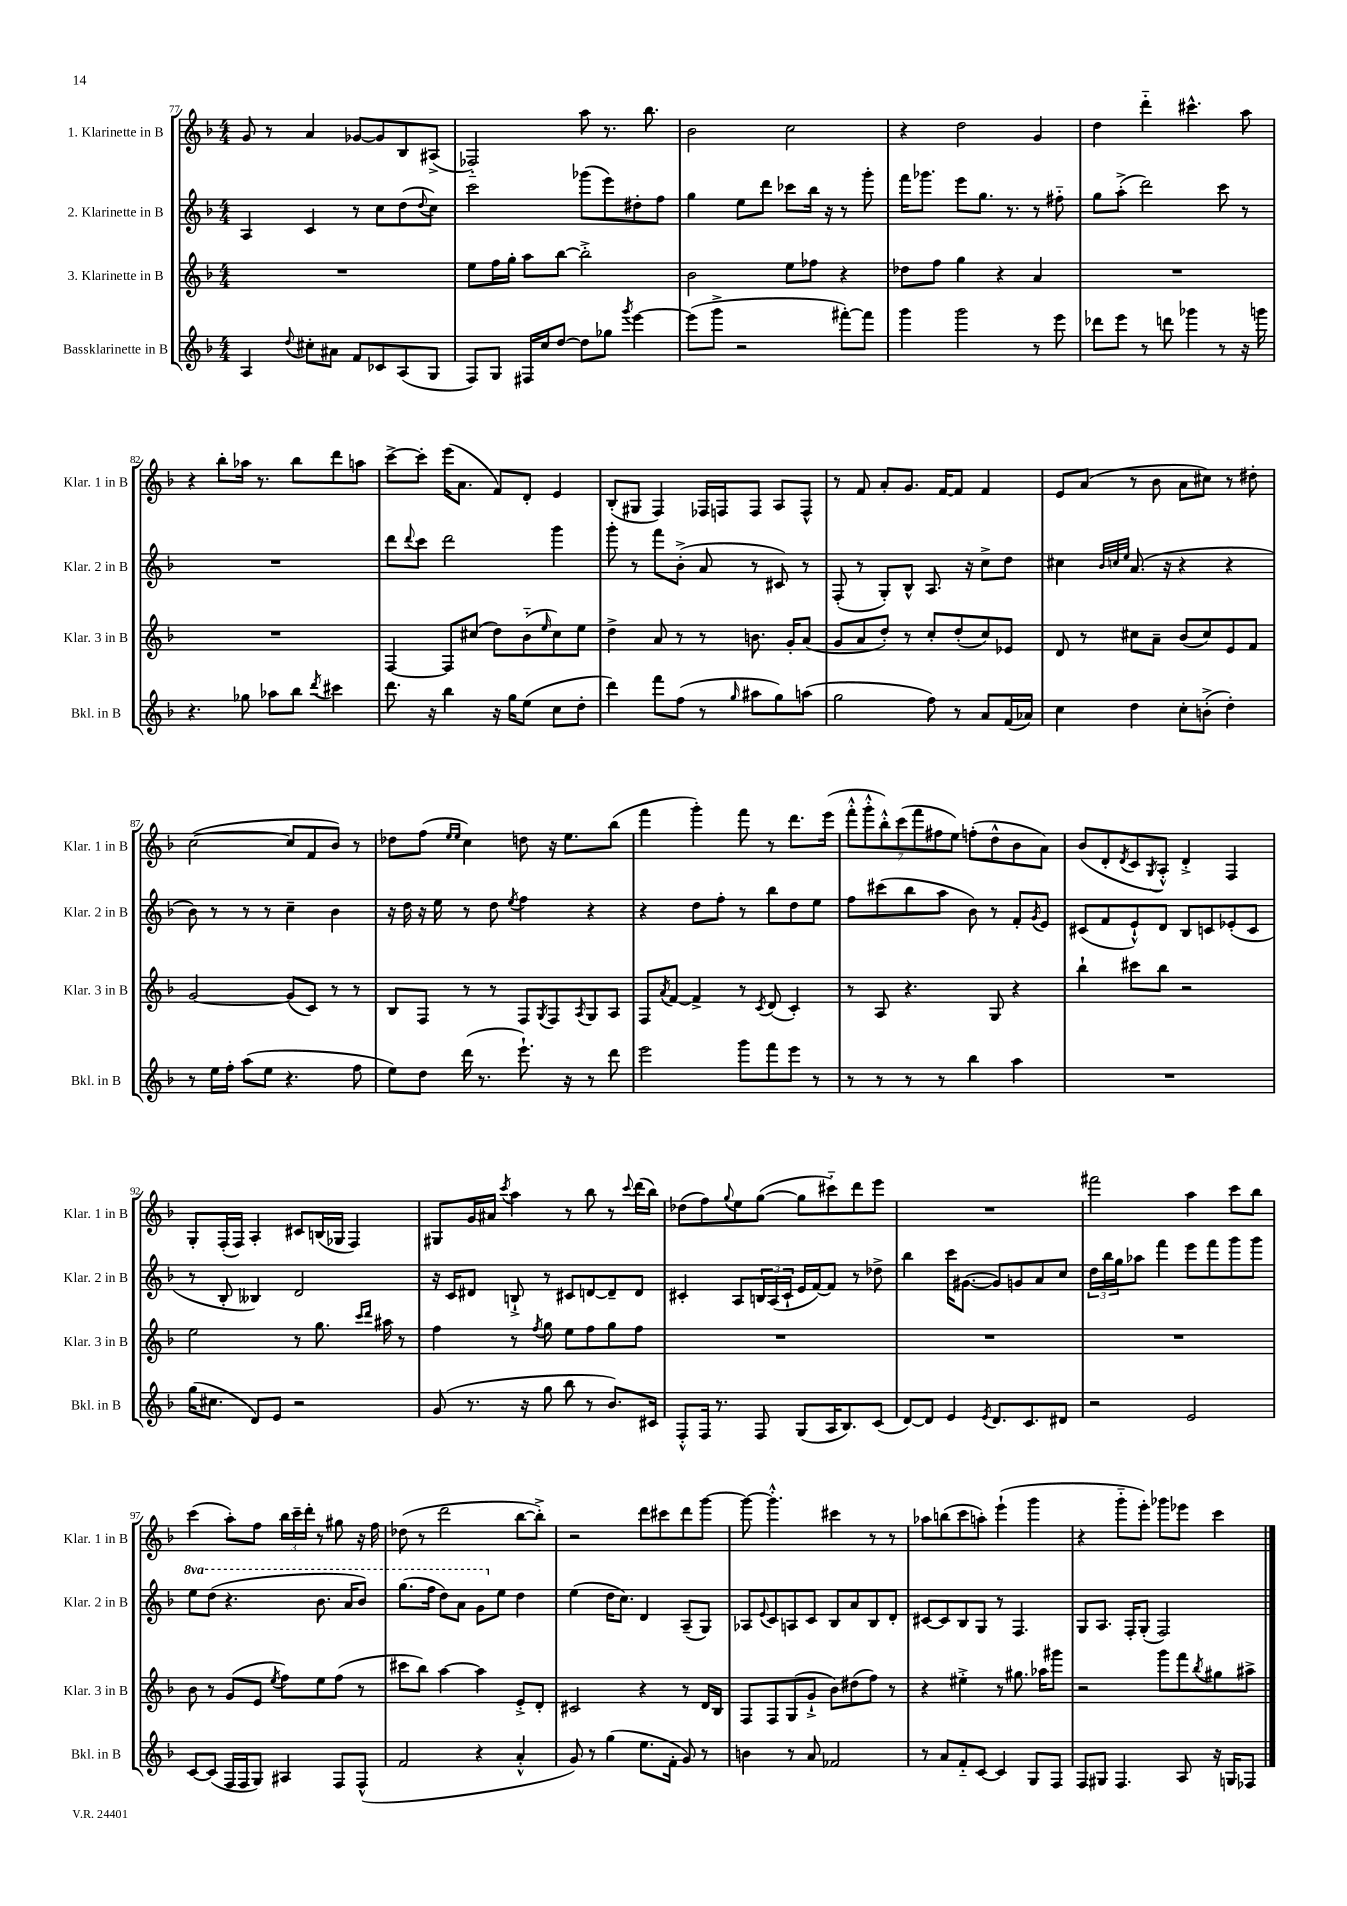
<<
\new StaffGroup <<
\new Staff = "s0" \with { instrumentName = "1. Klarinette in B" shortInstrumentName = "Klar. 1 in B" } {
    \clef treble \key f \major \numericTimeSignature \time 4/4
    g'8 r8 a'4 ges'8~ ges'8 bes8 ais8->( |
    fes2-_) a''8 r8. bes''8. |
    bes'2 c''2 |
    r4 d''2 g'4 |
    d''4 d'''4-_ cis'''4.-^ a''8 |
    r4 bes''8-. aes''16 r8. bes''8 d'''8 a''8 |
    c'''8~-> c'''8-. e'''16( a'8. f'8) d'8-. e'4 |
    bes8-.( gis8 f4) fes16 f16 f8 a8 f8-^ |
    r8 f'8 a'8-. g'8. f'16~ f'8 f'4 |
    e'8 a'8( r8 bes'8 a'8 cis''8) r8 dis''8-. |
    c''2~( c''8 f'8 bes'8) r8 |
    des''8 f''8( \grace { e''16 e''16 } c''4) d''8 r16 e''8. bes''8( |
    f'''4 g'''4-.) f'''8 r8 d'''8. e'''16( |
    \tuplet 7/4 { f'''8-.-^ g'''8-.-^ bes''8-.-^) c'''8( f'''8 fis''8 e''8) } f''8-.( d''8-^ bes'8 a'8) |
    bes'8( d'8-. \acciaccatura { d'8 } c'8 \acciaccatura { g8 } a8-.-^) d'4-.-> f4 |
    g8-. f16-.( f16) a4-. cis'8 b16( ges16 f4) |
    gis8 g'16 ais'16 \acciaccatura { c'''8 } a''4 r8 bes''8 r8 \appoggiatura { c'''8 } d'''16( bes''16) |
    des''8( f''8) \appoggiatura { g''8 } e''8 g''8~( g''8 cis'''8-_) d'''8 e'''8 |
    R1 |
    fis'''2 a''4 c'''8 bes''8 |
    c'''4( a''8-.) f''8 \tuplet 3/2 { bes''16 c'''16-- d'''16-. } r8 gis''8 r16 f''16 |
    des''8( r8 d'''2 bes''8~ bes''8-.->) |
    r2 d'''8 cis'''8 d'''8 g'''8~ |
    g'''8~ g'''4.-.-^ cis'''4 r8 r8 |
    aes''8 b''8( c'''8 a''8-.) e'''4-!( g'''4 |
    r4 g'''8-_ e'''8-.) ges'''8 ees'''8 c'''4 \bar "|." |
}
\new Staff = "s1" \with { instrumentName = "2. Klarinette in B" shortInstrumentName = "Klar. 2 in B" } {
    \clef treble \key f \major \numericTimeSignature \time 4/4 \set Staff.ottavationMarkups = #ottavation-simple-ordinals
    a4 c'4 r8 c''8 d''8( \appoggiatura { d''8 } c''8) |
    c'''2 ges'''8( e'''8) dis''8-. f''8 |
    g''4 e''8 d'''8 ces'''8 bes''16 r16 r8 g'''8-. |
    f'''16 ges'''8. e'''8 g''8. r8. r8 fis''8-_ |
    g''8 a''8-.->( d'''2) c'''8 r8 |
    R1 |
    d'''8 \appoggiatura { d'''8 } c'''8 d'''2 g'''4 |
    g'''8-. r8 f'''8 bes'8-.->( a'8 r8 cis'8) r8 |
    f8-.( r8 g8-.) bes8-^ a8. r16 c''8-> d''8 |
    cis''4 \grace { bes'32 c''32 e''32 } a'8.( r16 r4 r4 |
    bes'8) r8 r8 r8 c''4-- bes'4 |
    r16 d''16 r16 e''16 r8 d''8 \acciaccatura { e''8 } f''4 r4 |
    r4 d''8 f''8-. r8 bes''8 d''8 e''8 |
    f''8 cis'''8( bes''8 a''8 bes'8) r8 f'8-. \acciaccatura { g'8 } e'8 |
    cis'8( f'8 e'8-!-^) d'8 bes8 c'8 ees'8-.( c'8 |
    r8 bes8-. beses4) d'2 |
    r16 c'16 dis'8 b8-!-> r8 cis'8 d'8~ d'8-- d'8 |
    cis'4-. a8 \tuplet 3/2 { b16 a16( cis'16-! } e'16 f'16~) f'8 r8 des''8-> |
    bes''4 c'''16 gis'8.~( gis'8) g'8 a'8 c''8 |
    \tuplet 3/2 { d''16 bes''16 g''16 } aes''8 f'''4 e'''8 f'''8 g'''8 g'''8 |
    \ottava #1 e'''8 d'''8( r4. bes''8. a''16 bes''8) |
    g'''8.( f'''16 d'''8) a''8 g''8 \ottava #0 e''8 d''4 |
    e''4( d''16 c''8.) d'4 a8--( g8) |
    aes8 \appoggiatura { e'8 } c'8 a8 c'8 bes8 a'8 bes8 d'8-. |
    cis'8~ cis'8 bes8 g8 r8 f4. |
    g8 a8. f16-. g8-.( f2) \bar "|." |
}
\new Staff = "s2" \with { instrumentName = "3. Klarinette in B" shortInstrumentName = "Klar. 3 in B" } {
    \clef treble \key f \major \numericTimeSignature \time 4/4
    R1 |
    e''8 f''16 g''16-. a''8 bes''8~ bes''2-.-> |
    bes'2 e''8 fes''8 r4 |
    des''8 f''8 g''4 r4 a'4 |
    R1 |
    R1 |
    f4~ f8 cis''8( d''8) bes'8-_( \grace { e''16 } cis''8) e''8 |
    d''4-> a'8 r8 r8 b'8. g'16-. a'8( |
    g'8 a'8 d''8-.) r8 c''8-. d''8-.( c''8) ees'8 |
    d'8 r8 cis''8 a'8-- bes'8( cis''8) e'8 f'8 |
    g'2~ g'8( c'8) r8 r8 |
    bes8 f8 r8 r8 f8 \acciaccatura { g8 } f8 \acciaccatura { a8 } g8 a8 |
    f8 \acciaccatura { a'8 } f'8~ f'4-> r8 \acciaccatura { c'8 } d'8( c'4-.) |
    r8 a8 r4. g8 r4 |
    bes''4-! cis'''8 bes''8 r2 |
    e''2 r8 g''8. \grace { c'''16 d'''16 } ais''16 r8 |
    f''4 r8 \acciaccatura { f''8 } g''8 e''8 f''8 g''8 f''8 |
    R1 |
    R1 |
    R1 |
    bes'8 r8 g'8( e'8 \acciaccatura { e''8 } f''8) e''8 f''8( r8 |
    cis'''8 bes''8) a''4~ a''4 e'8-.-> d'8-. |
    cis'2 r4 r8 d'16 bes16 |
    f8 f8 g8( g'8-!-> bes'8) dis''8( f''8) r8 |
    r4 eis''4-.-> r8 gis''8. aes''16 gis'''8 |
    r2 g'''8 f'''8 \acciaccatura { bes''8 } gis''8 ais''8-> \bar "|." |
}
\new Staff = "s3" \with { instrumentName = "Bassklarinette in B" shortInstrumentName = "Bkl. in B" } {
    \clef treble \key f \major \numericTimeSignature \time 4/4
    a4 \appoggiatura { d''8 } cis''8-. ais'8 f'8 ces'8 a8( g8 |
    f8) g8 fis16 c''16 d''8~ d''8 ges''8 \acciaccatura { g'''8 } e'''4~ |
    e'''8( g'''8-> r2 fis'''8~-.) fis'''8 |
    g'''4 g'''2 r8 e'''8 |
    des'''8 e'''8 r8 d'''8 ges'''4 r8 r16 g'''16 |
    r4. ges''8 aes''8 bes''8 \acciaccatura { d'''8 } cis'''4 |
    d'''8. r16 bes''4 r16 g''16 e''8( c''8 d''8-. |
    d'''4) f'''8 f''8( r8 \grace { g''16 } ais''8 g''8) a''8( |
    g''2 f''8) r8 a'8 f'16( aes'16) |
    c''4 d''4 c''8-. b'8-.->( d''4-.) |
    r8 e''16 f''16-. a''8( e''8 r4. f''8 |
    e''8) d''8 d'''16( r8. e'''8.-!) r16 r8 d'''8 |
    e'''2 g'''8 f'''8 e'''8 r8 |
    r8 r8 r8 r8 bes''4 a''4 |
    R1 |
    g''16( cis''8. d'8) e'8 r2 |
    g'8( r8. r16 g''8 bes''8 r8 bes'8.) cis'16 |
    f8-.-^ f16 r8. f8 g8( a16 bes8.) c'8( |
    d'8~) d'8 e'4 \acciaccatura { e'8 } d'8. c'8. dis'8 |
    r2 e'2 |
    c'8~ c'8( f16 f16 g8) ais4 f8 f8-^( |
    f'2 r4 a'4-.-^ |
    g'8) r8 g''4( e''8. f'16-. g'8) r8 |
    b'4 r8 a'8 fes'2 |
    r8 a'8 f'8-_ c'8~ c'4 g8 f8 |
    f8 gis8 f4. a8 r16 g16 fes8 \bar "|." |
}
>>
>>
\layout { \context { \Score currentBarNumber = #77 } }
